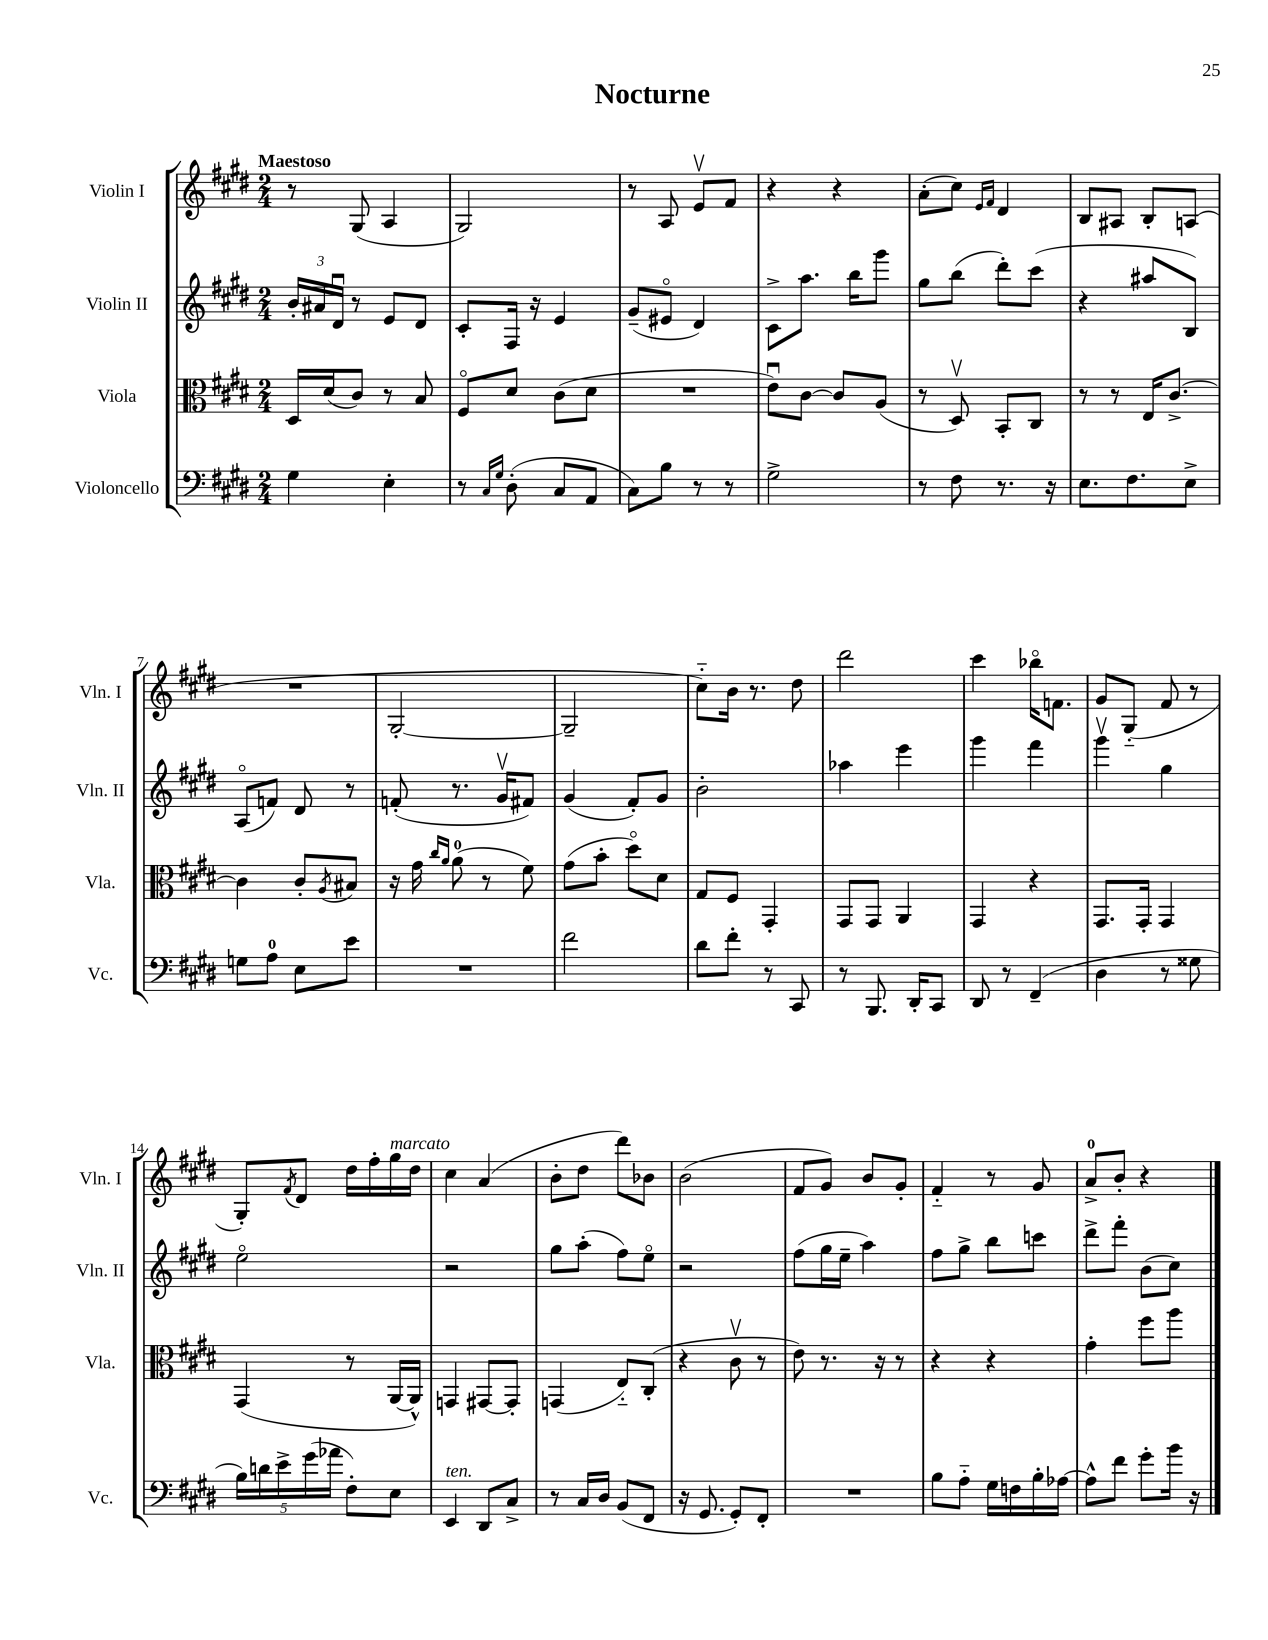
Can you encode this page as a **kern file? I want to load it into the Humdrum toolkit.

**kern	**kern	**kern	**kern
*part4	*part3	*part2	*part1
*staff4	*staff3	*staff2	*staff1
*I"Violoncello	*I"Viola	*I"Violin II	*I"Violin I
*I'Vc.	*I'Vla.	*I'Vln. II	*I'Vln. I
*clefF4	*clefC3	*clefG2	*clefG2
*k[f#c#g#d#]	*k[f#c#g#d#]	*k[f#c#g#d#]	*k[f#c#g#d#]
*M2/4	*M2/4	*M2/4	*M2/4
=1	=1	=1	=1
!	!	!	!LO:TX:a:B:t=Maestoso
4G#\	16D#/LL	24b'/LL	8r
.	.	24a#X/	.
.	(16d#/J	.	.
.	.	24d#u/JJ	.
.	8c#/J)	8r	(8G#/
4E'\	8r	8e/L	4A/
.	8B/	8d#/J	.
=2	=2	=2	=2
8r	8F#/L	8c#'/L	2G#/)
16qqC#/LL	.	.	.
16qqG#/JJ	.	.	.
(8D#'\	8d#/J	16F#/Jk	.
.	.	16r	.
8C#/L	(8c#\L	4e/	.
8AA/J	8d#\J	.	.
=3	=3	=3	=3
8C#\L)	2r	(8g#~/L	8r
8B\J	.	8e#X/J	8A/
8r	.	4d#/)	8ev/L
8r	.	.	8f#/J
=4	=4	=4	=4
2G#^\	8eu\L)	8c#^\L	4r
.	[8c#\J	8.aa\J	.
.	8c#/L]	.	4r
.	.	16bb\KL	.
.	(8A/J	8ggg#\J	.
=5	=5	=5	=5
8r	8r	8gg#\L	(8a'\L
8F#\	8D#v/)	(8bb\J	8cc#\J)
.	.	.	16qqe/LL
.	.	.	16qqf#/JJ
8.r	8BB'/L	8ddd#'\L)	4d#/
.	8C#/J	(8ccc#\J	.
16r	.	.	.
=6	=6	=6	=6
8.E\L	8r	4r	8B/L
.	8r	.	8A#X/J
8.F#\	.	.	.
.	16E/KL	8aa#X/L	8B'/L
.	[8.c#^/J	.	.
8E^\J	.	8B/J)	(8An/J
!!LO:LB:g=z
=7	=7	=7	=7
8Gn\L	4c#\]	(8A/L	2r
8A\J	.	8fn/J)	.
8E\L	8c#'/L	8d#/	.
.	8qA/	.	.
8e\J	8B#X/J	8r	.
=8	=8	=8	=8
2r	16r	(8fn'/	[2G#'/
.	16g#\	.	.
.	16qqcc#/LL	.	.
.	16qqa/JJ	.	.
.	(8a\	8.r	.
.	8r	.	.
.	.	16g#v/KL	.
.	8f#\)	8f#X/J)	.
=9	=9	=9	=9
2f#\	(8g#\L	(4g#/	2G#~/]
.	8b'\J	.	.
.	8dd#\L)	8f#'/L)	.
.	8d#\J	8g#/J	.
=10	=10	=10	=10
8d#\L	8G#/L	2b'\	8cc#\L)
8f#'\J	8F#/J	.	16b\Jk
.	.	.	8.r
8r	4GG#'/	.	.
8CC#/	.	.	8dd#\
=11	=11	=11	=11
8r	8GG#/L	4aa-X\	2ddd#\
8.BBB/	8GG#/J	.	.
.	4AA/	4eee\	.
16DD#'/KL	.	.	.
8CC#/J	.	.	.
=12	=12	=12	=12
8DD#/	4GG#/	4ggg#\	4ccc#\
8r	.	.	.
(4FF#~/	4r	4fff#\	16bb-X\KL
.	.	.	8.fn\J
=13	=13	=13	=13
4D#\	8.GG#/L	4ggg#v\	8g#/L
.	.	.	(8G#/J
.	16GG#'/Jk	.	.
8r	4GG#/	4gg#\	8f#/
8G##X\	.	.	8r
!!LO:LB:g=z
=14	=14	=14	=14
20B\LL)	(4GG#/	2ee\	8G#'/L)
20dn\	.	.	.
20e^\	.	.	.
.	.	.	8qf#/
.	.	.	8d#/J
(20g#\	.	.	.
20a-X\JJ	.	.	.
8F#'\L)	8r	.	16dd#\LL
.	.	.	16ff#'\
!	!	!	!LO:TX:a:i:t=marcato
8E\J	[16AA/LL	.	16gg#\
.	16AA^^/JJ])	.	16dd#\JJ
=15	=15	=15	=15
!LO:TX:a:i:t=ten.	!	!	!
4EE/	4GGn/	2r	4cc#\
8DD#/L	[8GG#X/L	.	(4a/
8C#^/J	8GG#'/J]	.	.
=16	=16	=16	=16
8r	(4GGn/	8gg#\L	8b'\L
16C#/LL	.	(8aa'\J	8dd#\J
16D#/JJ	.	.	.
(8BB/L	8E/L)	8ff#\L)	8ddd#\L)
8FF#/J	(8C#'/J	8ee\J	8b-X\J
=17	=17	=17	=17
16r	4r	2r	(2b\
8.GG#/	.	.	.
8GG#'/L)	8c#v\	.	.
8FF#'/J	8r	.	.
=18	=18	=18	=18
2r	8e\)	(8ff#\L	8f#/L
.	8.r	16gg#\L	8g#/J)
.	.	16ee~\JJ	.
.	.	4aa\)	8b/L
.	16r	.	.
.	8r	.	8g#'/J
=19	=19	=19	=19
8B\L	4r	8ff#\L	4f#/
8A\J	.	8gg#^\J	.
16G#\LL	4r	8bb\L	8r
16Fn\	.	.	.
16B'\	.	8cccn\J	8g#/
[16A-X\JJ	.	.	.
=20	=20	=20	=20
8A-^^\L]	4g#'\	8ddd#^\L	8a^/L
8f#\J	.	8fff#'\J	8b'/J
8g#'\L	8ff#\L	(8b\L	4r
16b\Jk	8aa\J	8cc#\J)	.
16r	.	.	.
==	==	==	==
*-	*-	*-	*-
